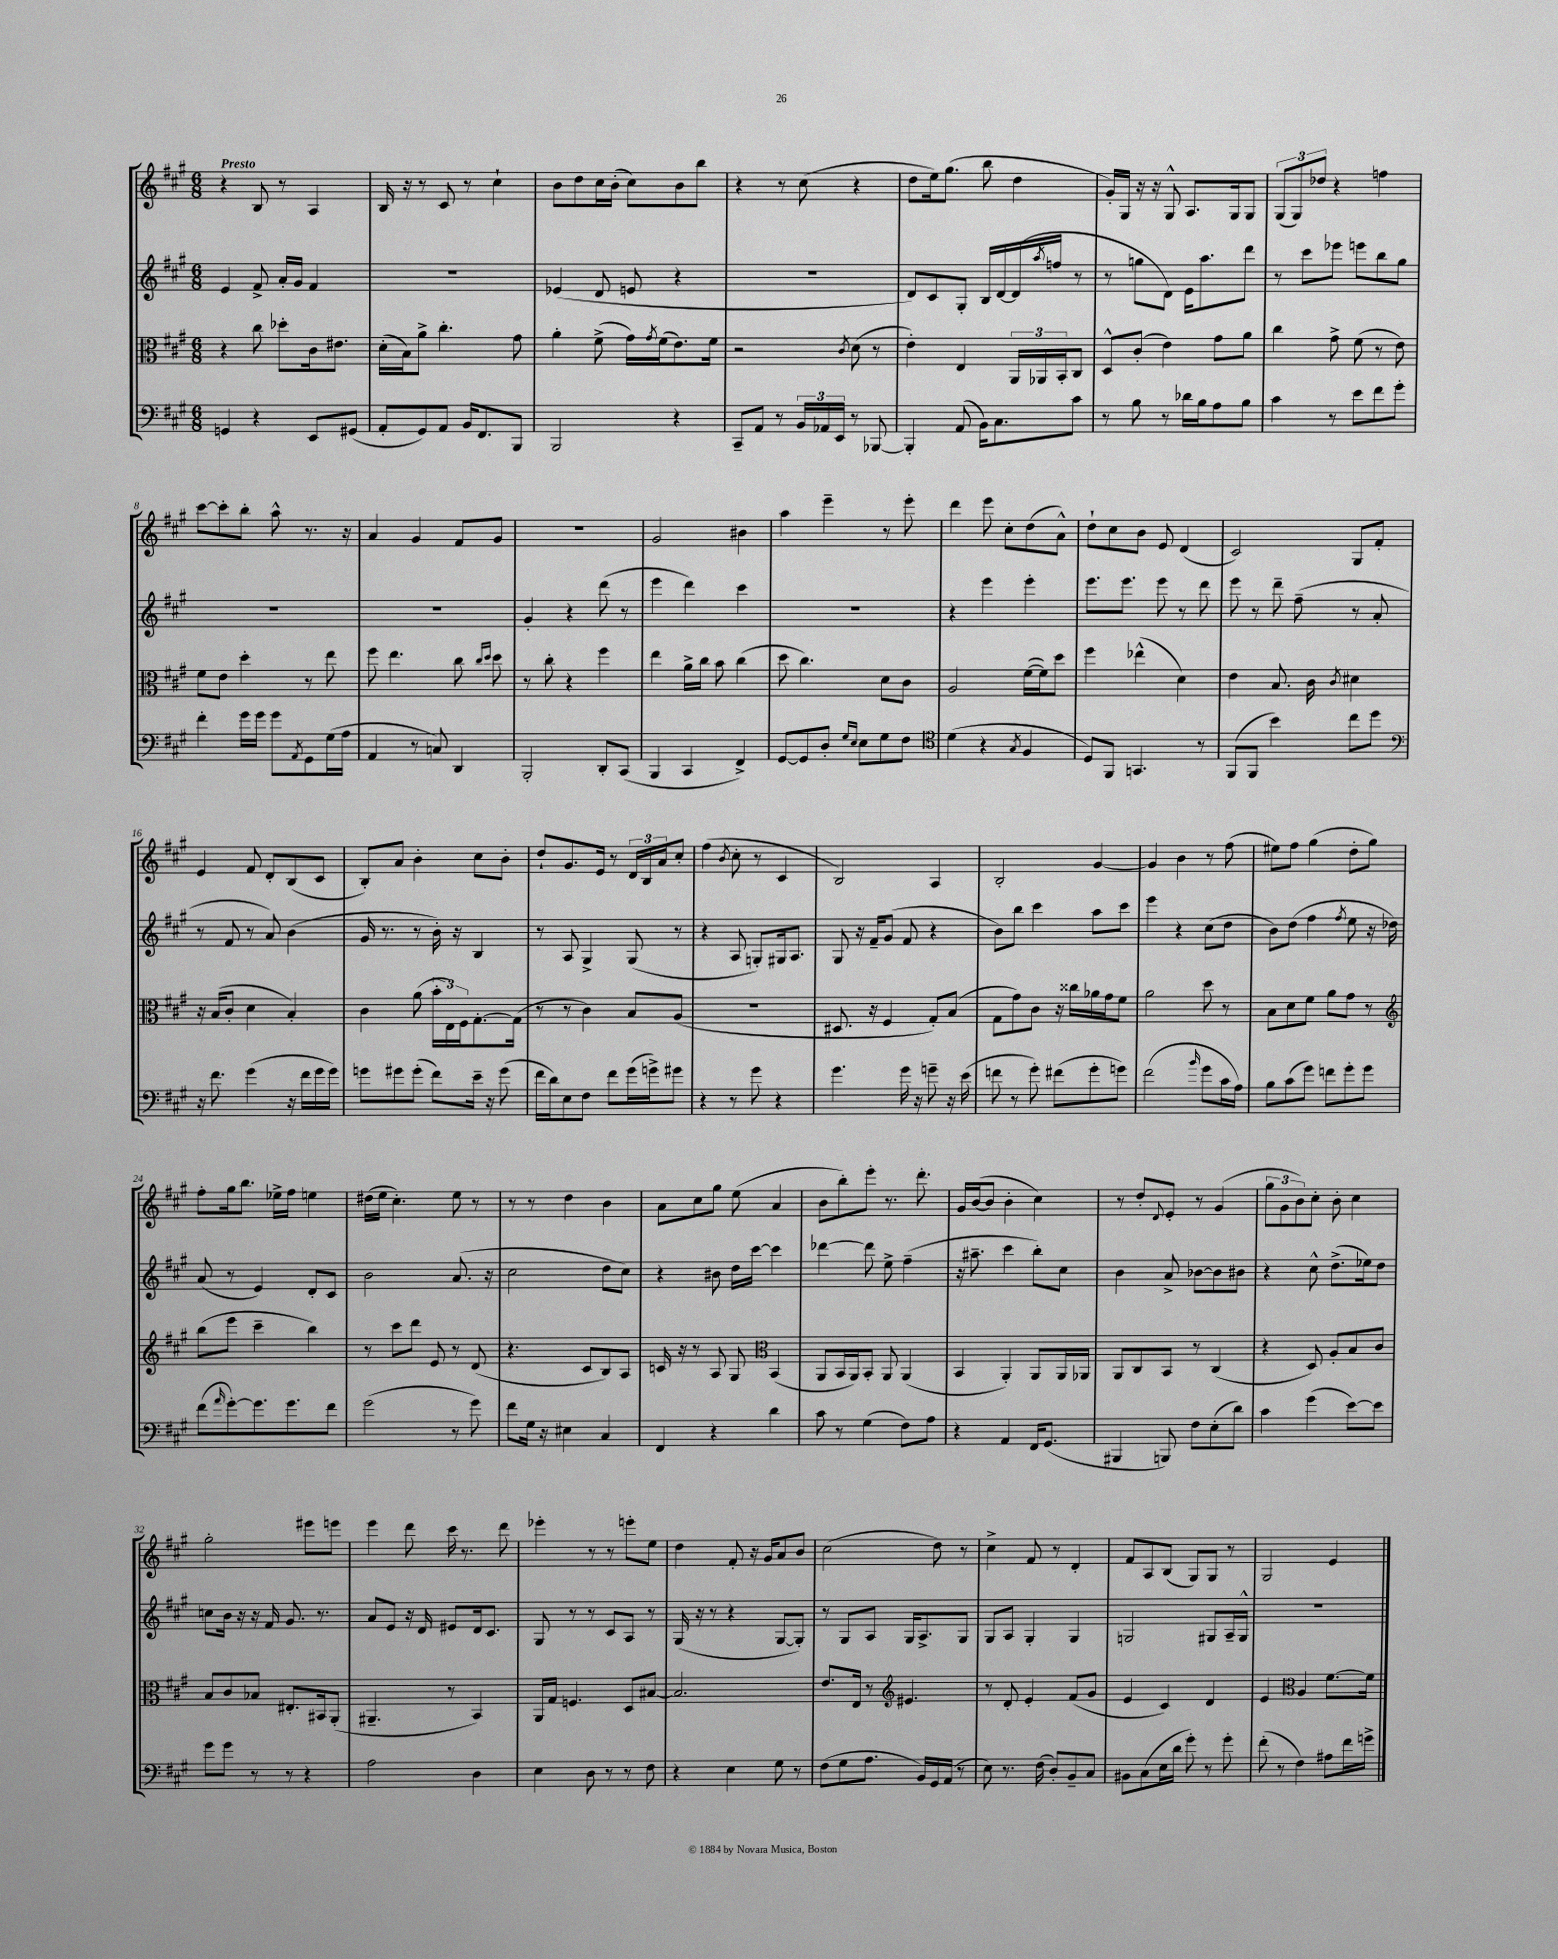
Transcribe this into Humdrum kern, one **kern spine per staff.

**kern	**kern	**kern	**kern
*staff4	*staff3	*staff2	*staff1
*clefF4	*clefC3	*clefG2	*clefG2
*k[f#c#g#]	*k[f#c#g#]	*k[f#c#g#]	*k[f#c#g#]
*M6/8	*M6/8	*M6/8	*M6/8
4GG	4r	4e	4r
4r	8cc#	8f#^	8B
.	8dd-'	16a'	8r
.	.	16g#	.
8EE	16c#	4f#	4A
.	8.e#	.	.
(8GG#	.	.	.
=	=	=	=
8AA'	(16d'	2.r	16B
.	16B)	.	16r
8GG#)	8a^	.	8r
8AA	4.cc#'	.	8c#
16BB	.	.	8r
8.FF#	.	.	.
.	.	.	4cc#`
8BBB	8g#	.	.
=	=	=	=
2BBB	4a'	(4e-	8b
.	.	.	8dd
.	(8f#^	8d	16cc#
.	.	.	(16b'
.	16g#)	8e	8cc#)
.	8qg#	.	.
.	(16f#	.	.
4r	8.e)	4r	8b
.	.	.	8bb
.	16f#	.	.
=	=	=	=
8CC#~	2r	2.r	4r
8AA	.	.	.
8r	.	.	8r
24BB	.	.	(8cc#
24AA-	.	.	.
24EE	.	.	.
.	8qc#	.	.
8r	(8d	.	4r
[8BBB-	8r	.	.
=	=	=	=
4BBB-']	4e')	8d)	8dd
.	.	8c#	16ee)
.	.	.	(8.gg#
(8AA	4E	8G#'	.
16BB)	.	16B	8bb
8.C#	.	[16d	.
.	24AA	(16d]	4dd
.	24AA-	.	.
.	.	8qaa	.
.	.	16ff	.
.	24BB'	.	.
8c#	8C#	8r	.
=	=	=	=
8r	8D^^	8r	16g#')
.	.	.	16G#
8B	(8c#'	8gg	16r
.	.	.	16r
8r	4e)	8d)	8G#^^
16d-	.	16e	8.A
16B	.	8.aa	.
8A	8g#	.	.
.	.	.	16G#
8B	8a	8ddd	8G#
=	=	=	=
4c#	4cc#	8r	(12G#
.	.	.	12G#)
.	.	8ccc#	.
.	.	.	12dd-
8r	8g#^	8eee-	4r
8e	(8f#	8eee	.
8f#	8r	8bb	4ff
8g#'	8e)	8gg#	.
=	=	=	=
4f#'	8f#	2.r	[8ccc#
.	8e	.	8ccc#']
16g#	4dd'	.	8bb'
16g#	.	.	.
8g#	.	.	8aa^^
8qAA	.	.	.
8GG#	8r	.	8.r
(16G#	8ee	.	.
16A	.	.	16r
=	=	=	=
4AA	8ff#	2.r	4a
.	4.ee	.	.
8r	.	.	4g#
8C)	.	.	.
4DD	8cc#	.	8f#
.	16qqcc#	.	.
.	16qqdd	.	.
.	8dd	.	8g#
=	=	=	=
2BBB'	8r	4g#'	2.r
.	8cc#'	.	.
.	4r	4r	.
8DD'	4ff#	(8ddd	.
(8CC#	.	8r	.
=	=	=	=
4BBB	4ee	4eee	2g#
4CC#	16a^	4ddd)	.
.	16cc#	.	.
.	8b	.	.
4FF#^)	(4cc#	4ccc#	4b#
=	=	=	=
[8GG#	8dd	2.r	4aa
8GG#]	4.cc#)	.	.
8D'	.	.	4eee~
16qqG#	.	.	.
16qqE	.	.	.
8E	.	.	.
8G#	8d	.	8r
8F#	8c#	.	8eee'
=	=	=	=
*clefC4	*	*	*
(4d	2A	4r	4ddd
4r	.	4eee	8eee
.	.	.	8cc#'
8qG#	.	.	.
4F#	([16f#	4eee'	(8dd
.	16f#])	.	.
.	8dd	.	8a^^)
=	=	=	=
8D)	4ff#	8.eee	8dd`
8FF#	.	.	8cc#
.	.	8.eee	.
4.GG	(4ee-^^	.	8b
.	.	8eee	8e
.	4d)	8r	(4d
8r	.	8ddd	.
=	=	=	=
(8FF#	4e	8eee	2c#)
8FF#	.	8r	.
4b)	8.B	8ddd~	.
.	.	(8ff#~	.
.	16c#	.	.
.	8qc#	.	.
8cc#	4d#	8r	8G#
8dd	.	8a'	8f#'
=	=	=	=
*clefF4	*	*	*
16r	16r	8r	4e
8.f#	(16B	.	.
.	8c#'	8f#	.
(4g#	4d	8r	8f#
.	.	8a)	8d'
16r	4B')	(4b	(8B
16f#	.	.	.
16g#	.	.	8c#
16g#)	.	.	.
=	=	=	=
8g	4c#	16g#	8B')
.	.	8.r	.
8g#	.	.	8a
(8g#'	(8a	8r	4b'
8f#)	24b'	16b')	.
.	24E)	.	.
.	.	16r	.
.	24F#	.	.
16e~	[8.G#'	4B	8cc#
16r	.	.	.
(8g#	.	.	8b'
.	(16G#]	.	.
=	=	=	=
16f#	8r	8r	8dd`
16d)	.	.	.
8E	8r	8A	8.g#
8F#	4c#)	4G#^	.
.	.	.	16e
8f#	.	.	8r
(16g#	8B	(8G#	24d
.	.	.	24B
16g^)	.	.	.
.	.	.	24a
8g#	(8A	8r	8cc#'
=	=	=	=
4r	2.r	4r	(4ff#
.	.	.	8qb
8r	.	8A	8cc#'
8g#	.	8G')	8r
4r	.	16G#	4c#
.	.	8.A	.
=	=	=	=
4.g#	8.D#	8G#	2B)
.	.	16r	.
.	16r	16f#~	.
.	4F#	(8g#	.
16g#	.	8f#	.
16r	.	.	.
8g~	8G#')	4r	4A
16r	(8B	.	.
(16e	.	.	.
=	=	=	=
8f	8G#	8b)	2B'
8r	8g#)	8bb	.
8g#')	8c#	4ccc#	.
(8f#	16r	.	.
.	16cc##	.	.
8g#'	16a-	8aa	[4g#
.	16g#	.	.
8g)	8f#	8ccc#	.
=	=	=	=
(2f#	2a	4eee	4g#]
.	.	4r	4b
16qqb	.	.	.
8g#	8dd	(8cc#	8r
16c#	8r	8dd	(8ff#
16A)	.	.	.
=	=	=	=
8B	8B	8b)	8ee#)
(8c#	8d	(8dd	8ff#
8g#)	8f#	4ff#	(4gg#
8f	8a	.	.
.	.	8qff#	.
8g#'	8g#	8ee	8dd'
8g#	8r	16r	8gg#)
.	.	16dd-)	.
=	=	=	=
*	*clefG2	*	*
(8f#	(8bb	(8a	8ff#'
16qqa	.	.	.
[8g#')	8eee	8r	16gg#
.	.	.	8.bb
8.g#]	4ccc#~	4e)	.
.	.	.	16ee-^
8.g#	.	.	16ff#
.	4bb)	8d'	4ee
8f#	.	8c#	.
=	=	=	=
(2g#	8r	2b	(16dd#
.	.	.	16ee
.	8ccc#	.	4.cc#')
.	8ddd	.	.
.	8e	.	.
8r	8r	(8.a	8ee
8g#)	(8d	.	8r
.	.	16r	.
=	=	=	=
8f#	4.r	2cc#	8r
16G#	.	.	8r
16r	.	.	.
4E#	.	.	4dd
.	8c#	.	.
4C#	8B)	8dd	4b
.	8A	8cc#)	.
=	=	=	=
4FF#	16c	4r	8a
.	16r	.	.
.	8r	.	8cc#
4r	8A	8b#	8gg#
.	8G#	16dd	(8ee
.	.	[16ccc#	.
*	*clefC3	*	*
4d	(4BB	4ccc#]	4a
=	=	=	=
8c#	8AA	[4ddd-	8b
8r	16BB	.	8bb')
.	16AA)	.	.
(4G#	8BB'	8ddd-]	8eee'
.	8AA	8ee^	8.r
8F#)	(4AA	(4ff#~	.
.	.	.	8.ddd'
8A	.	.	.
=	=	=	=
4r	4BB	16r	16g#
.	.	8.aa#~	([16b
.	.	.	8b]
4AA	4AA')	4ccc#	4b'
16FF#	8AA	8bb')	4cc#)
(8.GG#	.	.	.
.	16AA	8cc#	.
.	16AA-	.	.
=	=	=	=
4BBB#	8AA	4b	8r
.	8C#	.	8dd'
.	.	.	8qqd
8BBB)	8BB	8a^	8e'
8F#	8r	[8b-	8r
(8E'	(4C#	8b-]	(4g#
8d)	.	8b#	.
=	=	=	=
4c#	4r	4r	12gg#
.	.	.	12g#
.	.	.	12b)
(4g#	8D)	8cc#^^	8cc#'
.	8A'	(8.dd^	8b'
[8e)	8B	.	4cc#
.	.	16ee-)	.
8e]	8c#	8dd	.
=	=	=	=
8g#	8B	8cc	2gg#'
8g#	8c#	16b	.
.	.	16r	.
8r	8B-	16r	.
.	.	16f#	.
8r	8.E#'	8.g#	.
4r	.	.	8eee#
.	16BB#	8.r	.
.	(8AA'	.	8eee
=	=	=	=
2A	4.AA#~	8a	4eee
.	.	8e	.
.	.	16r	8ddd
.	.	16d	.
.	8r	8e#	16ccc#
.	.	.	8.r
4D	4BB)	16d	.
.	.	8.c#	.
.	.	.	8ddd
=	=	=	=
4E	16AA	8G#	4eee-'
.	16G#	.	.
.	4.F	8r	.
8D	.	8r	8r
8r	.	8c#	8r
8r	8D	8A	8eee'
8F#	[8B#	8r	8ee
=	=	=	=
4r	2.B#]	(16G#	4dd
.	.	16r	.
.	.	8r	.
4E	.	4r	8f#'
.	.	.	16r
.	.	.	16g#
8G#	.	[8G#	8a
8r	.	8G#'])	8b
=	=	=	=
(8F#	8.e	8r	(2cc#
8G#	.	8G#	.
.	16E	.	.
8.A	8r	8A	.
*	*clefG2	*	*
.	4.e#	16G#	.
16BB)	.	8.A^	.
16GG#	.	.	8dd)
(16AA	.	.	.
8r	.	8G#	8r
=	=	=	=
8E)	8r	8G#	4cc#^
8.r	8d'	8A	.
.	4e'	4G#'	8f#
(16F#	.	.	.
8D')	.	.	8r
8BB~	(8f#	4G#	4d'
8C#	8g#	.	.
=	=	=	=
8BB#	4e	2G	8f#
(8C#	.	.	8A
16E	4c#)	.	(8B
16d	.	.	.
8g#')	.	.	8G#)
8r	4d	8G#	8G#
8g#'	.	16A~	8r
.	.	16G#^^	.
=	=	=	=
(8f#'	4e	2.r	2G#
8r	.	.	.
*	*clefC3	*	*
4F#)	4A	.	.
8A#	[8.f#	.	4e
16f#	.	.	.
16g^	16f#]	.	.
==	==	==	==
*-	*-	*-	*-
